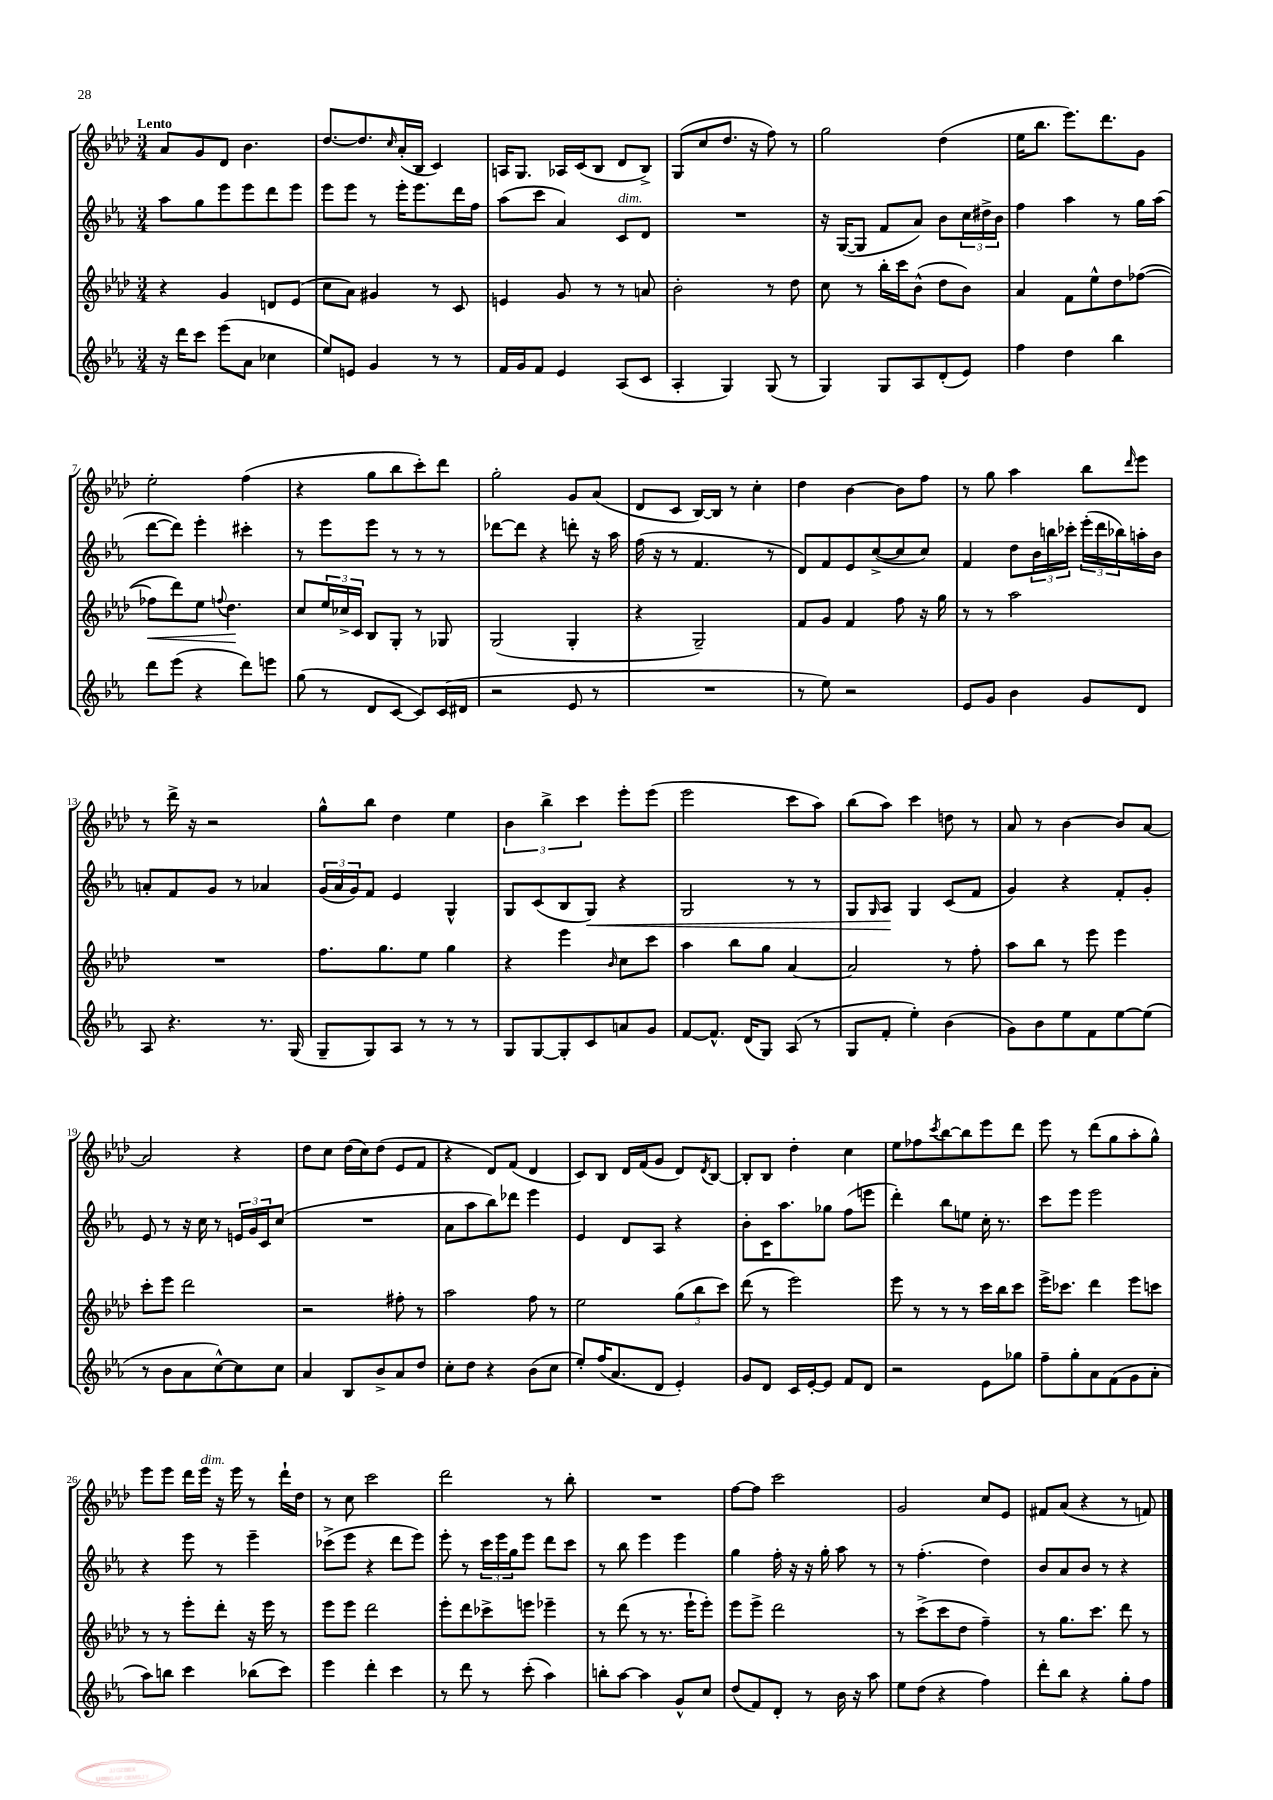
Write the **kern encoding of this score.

**kern	**kern	**dynam	**kern	**dynam	**kern
*part4	*part3	*part3	*part2	*part2	*part1
*staff4	*staff3	*staff3	*staff2	*staff2	*staff1
*clefG2	*clefG2	*	*clefG2	*	*clefG2
*k[b-e-a-]	*k[b-e-a-d-]	*	*k[b-e-a-]	*	*k[b-e-a-d-]
*M3/4	*M3/4	*	*M3/4	*	*M3/4
=1	=1	=1	=1	=1	=1
!	!	!	!	!	!LO:TX:a:B:t=Lento
16r	4r	.	8aa-\L	.	8a-/L
16ddd\KL	.	.	.	.	.
8ccc\J	.	.	8gg\	.	8g/
(8eee-\L	4g/	.	8eee-\	.	8d-/J
8a-\J	.	.	8eee-\	.	4.b-\
4cc-X\	8dn/L	.	8ddd\	.	.
.	(8e-/J	.	8eee-\J	.	.
=2	=2	=2	=2	=2	=2
8ee-/L)	8cc\L	.	8eee-\L	.	[8.dd-/L
8en/J	8a-\J)	.	8eee-\J	.	.
.	.	.	.	.	8.dd-/]
4g/	4g#X/	.	8r	.	.
.	.	.	.	.	16qqcc/
.	.	.	16eee-'\KL	.	(16a-'/L
.	.	.	8.eee-\	.	16B-/JJ
8r	8r	.	.	.	4c/)
8r	8c/	.	16ddd\L	.	.
.	.	.	16ff\JJ	.	.
=3	=3	=3	=3	=3	=3
16f/LL	4en/	.	(8aa-\L	.	16An/KL
16g/J	.	.	.	.	8.G/J
8f/J	.	.	8ccc\J	.	.
4e-/	8g/	.	4a-/)	.	16A-X/LL
.	.	.	.	.	(16c/J
.	8r	.	.	.	8B-/J
!	!	!	!LO:TX:a:i:t=dim.	!	!
(8A-/L	8r	.	8c/L	.	8d-/L
8c/J	8an/	.	8d/J	.	8B-^/J)
=4	=4	=4	=4	=4	=4
4A-'/	2b-'\	.	2.r	.	(8G/L
.	.	.	.	.	8cc/
4G/)	.	.	.	.	8.dd-/J
.	.	.	.	.	16r
(8G/	8r	.	.	.	8ff\)
8r	8dd-\	.	.	.	8r
=5	=5	=5	=5	=5	=5
4G/)	8cc\	.	16r	.	2gg\
.	.	.	([16G/KL	.	.
.	8r	.	8G/J]	.	.
8G/L	16bb-'\LL	.	8f/L	.	.
.	16ccc\J	.	.	.	.
8A-/	(8b-^^\J	.	8a-/J)	.	.
(8d'/	8dd-\L	.	8b-\L	.	(4dd-\
8e-/J)	8b-\J)	.	24cc\L	.	.
.	.	.	24dd#X^\	.	.
.	.	.	24b-\JJ	.	.
=6	=6	=6	=6	=6	=6
4ff\	4a-/	.	4ff\	.	16ee-\KL
.	.	.	.	.	8.bb-\J
4dd\	8f\L	.	4aa-\	.	8.eee-\L)
.	8ee-^^\	.	.	.	.
.	.	.	.	.	8.ddd-\
4bb-\	8dd-\	.	8r	.	.
.	([8ff-X\J	.	16gg\LL	.	8g\J
.	.	.	(16aa-\JJ	.	.
!!LO:LB:g=z
=7	=7	=7	=7	=7	=7
!	!	!LO:HP:b	!	!	!
8ddd\L	8ff-X\L]	<	[8ddd\L	.	2ee-'\
(8eee-\J	8ddd-\)	.	8ddd\J])	.	.
4r	8ee-\J	.	4eee-'\	.	.
.	8qqffn/	.	.	.	.
.	4.dd-\	.	.	.	.
8ddd\L)	.	.	4ccc#X'\	.	(4ff\
8eeen\J	.	.	.	.	.
.	.	[	.	.	.
=8	=8	=8	=8	=8	=8
(8gg\	8cc/L	.	8r	.	4r
8r	24ee-/L	.	8eee-\L	.	.
.	24cc-X^/	.	.	.	.
.	24c/JJ	.	.	.	.
8d/L	8B-/L	.	8eee-\J	.	8gg\L
[8c/J	8G'/J	.	8r	.	8bb-\
8c/L])	8r	.	8r	.	8ccc'\)
(16c/L	8G-X/	.	8r	.	8ddd-\J
16d#X/JJ	.	.	.	.	.
=9	=9	=9	=9	=9	=9
2r	(2G/	.	[8ddd-X\L	.	2gg'\
.	.	.	8ddd-\J]	.	.
.	.	.	4r	.	.
8e-/	4G'/	.	8dddn'\	.	8g/L
8r	.	.	16r	.	(8a-/J
.	.	.	16aa-\	.	.
=10	=10	=10	=10	=10	=10
2.r	4r	.	(16ff\	.	8d-/L
.	.	.	16r	.	.
.	.	.	8r	.	8c/J
.	2G~/)	.	4.f/	.	[16B-/LL)
.	.	.	.	.	16B-/JJ]
.	.	.	.	.	8r
.	.	.	.	.	4cc'\
.	.	.	8r	.	.
=11	=11	=11	=11	=11	=11
8r	8f/L	.	8d/L)	.	4dd-\
8ee-\)	8g/J	.	8f/	.	.
2r	4f/	.	8e-/	.	[4b-\
.	.	.	([8cc^/	.	.
.	8ff\	.	8cc/]	.	8b-\L]
.	16r	.	8cc/J)	.	8ff\J
.	16gg\	.	.	.	.
=12	=12	=12	=12	=12	=12
8e-/L	8r	.	4f/	.	8r
8g/J	8r	.	.	.	8gg\
4b-\	2aa-\	.	8dd\L	.	4aa-\
.	.	.	24b-\L	.	.
.	.	.	24bbn\	.	.
.	.	.	24ccc-X'\JJ	.	.
8g/L	.	.	(24eee-'\LL	.	8bb-\L
.	.	.	24ddd\	.	.
.	.	.	24bb-X\)	.	.
.	.	.	.	.	16qqddd-/
8d/J	.	.	16aan'\	.	8eee-\J
.	.	.	16b-\JJ	.	.
!!LO:LB:g=z
=13	=13	=13	=13	=13	=13
8A-/	2.r	.	8an'/L	.	8r
4.r	.	.	8f/	.	16ddd-^\
.	.	.	.	.	16r
.	.	.	8g/J	.	2r
.	.	.	8r	.	.
8.r	.	.	4a-X/	.	.
(16G/	.	.	.	.	.
=14	=14	=14	=14	=14	=14
8G~/L	8.ff\L	.	(24g/LL	.	8gg^^\L
.	.	.	24a-/	.	.
.	.	.	24g/J)	.	.
8G/)	.	.	8f/J	.	8bb-\J
.	8.gg\	.	.	.	.
8A-/J	.	.	4e-/	.	4dd-\
8r	8ee-\J	.	.	.	.
8r	4gg\	.	4G^^/	.	4ee-\
8r	.	.	.	.	.
=15	=15	=15	=15	=15	=15
8G/L	4r	.	8G/L	.	6b-\
[8G/	.	.	(8c/	.	.
.	.	.	.	.	6bb-^\
8G'/]	4eee-\	.	8B-/	.	.
.	.	.	.	.	6ccc\
!	!	!	!	!LO:HP:b	!
8c/	.	.	8G/J)	<	.
.	16qqb-/	.	.	.	.
8an/	8cc\L	.	4r	.	8eee-'\L
8g/J	8ccc\J	.	.	.	(8eee-\J
=16	=16	=16	=16	=16	=16
[8f/L	4aa-\	.	2G/	.	2eee-\
8.f^^/J]	.	.	.	.	.
.	8bb-\L	.	.	.	.
(16d/KL	.	.	.	.	.
8G/J)	8gg\J	.	.	.	.
(8A-/	[4a-/	.	8r	.	8ccc\L
8r	.	.	8r	.	8aa-\J)
=17	=17	=17	=17	=17	=17
8G/L	2a-/]	.	8G/L	.	(8bb-\L
.	.	.	16qqG/	.	.
8f'/J	.	.	8A-/J	.	8aa-\J)
4ee-'\)	.	.	4G/	[	4ccc\
(4b-\	8r	.	(8c/L	.	8ddn\
.	8ff'\	.	8f/J	.	8r
=18	=18	=18	=18	=18	=18
8g\L)	8aa-\L	.	4g/)	.	8a-/
8b-\	8bb-\J	.	.	.	8r
8ee-\	8r	.	4r	.	[4b-\
8f\	8eee-\	.	.	.	.
[8ee-\	4eee-\	.	8f'/L	.	8b-/L]
(8ee-\J]	.	.	8g'/J	.	[8a-/J
!!LO:LB:g=z
=19	=19	=19	=19	=19	=19
8r	8ccc'\L	.	8e-/	.	2a-/]
8b-\L	8eee-\J	.	8r	.	.
8a-\	2ddd-\	.	16r	.	.
.	.	.	16cc\	.	.
[8cc^^\)	.	.	8r	.	.
8cc\]	.	.	24en/LL	.	4r
.	.	.	24g/	.	.
.	.	.	24c/J	.	.
8cc\J	.	.	(8cc/J	.	.
=20	=20	=20	=20	=20	=20
4a-/	2r	.	2.r	.	8dd-\L
.	.	.	.	.	8cc\J
8B-/L	.	.	.	.	(16dd-\LL
.	.	.	.	.	16cc\J)
8b-^/	.	.	.	.	(8dd-\J
8a-/	8ff#X'\	.	.	.	8e-/L
8dd/J	8r	.	.	.	8f/J
=21	=21	=21	=21	=21	=21
8cc'\L	2aa-\	.	8a-\L	.	4r
8dd\J	.	.	8aa-\	.	.
4r	.	.	8bb-\)	.	8d-/L)
.	.	.	8ddd-X\J	.	(8f/J
(8b-\L	8ff\	.	4eee-\	.	4d-/
8cc\J	8r	.	.	.	.
=22	=22	=22	=22	=22	=22
8ee-'/L)	2ee-\	.	4e-/	.	8c/L)
(16ff/K	.	.	.	.	8B-/J
8.a-/	.	.	.	.	.
.	.	.	8d/L	.	16d-/LL
.	.	.	.	.	(16f/J
8d/J	.	.	8A-/J	.	8g/J
4e-'/)	(12gg\L	.	4r	.	8d-/L)
.	12bb-\	.	.	.	.
.	.	.	.	.	8qd-/
.	.	.	.	.	[8B-/J
.	12ccc\J)	.	.	.	.
=23	=23	=23	=23	=23	=23
8g/L	(8ddd-\	.	8b-'\L	.	8B-'/L]
8d/J	8r	.	16c\K	.	8B-/J
.	.	.	8.aa-\	.	.
16c/LL	2eee-\)	.	.	.	4dd-'\
[16e-'/J	.	.	.	.	.
8e-/J]	.	.	8gg-X\J	.	.
8f/L	.	.	(8ff\L	.	4cc\
8d/J	.	.	8eeen\J	.	.
=24	=24	=24	=24	=24	=24
2r	8eee-\	.	4ddd'\)	.	8ee-\L
.	8r	.	.	.	8ff-X\
.	.	.	.	.	8qccc/
.	8r	.	8bb-\L	.	[8bb-\
.	8r	.	8een\J	.	8bb-\]
8e-\L	16ccc\LL	.	16cc'\	.	8eee-\
.	16bb-\J	.	8.r	.	.
8gg-X\J	8ccc\J	.	.	.	8ddd-\J
=25	=25	=25	=25	=25	=25
8ff~\L	16eee-^\KL	.	8ccc\L	.	8eee-\
.	8.ccc-X\J	.	.	.	.
8gg'\	.	.	8eee-\J	.	8r
8a-\	4ddd-\	.	2eee-\	.	(8ddd-\L
(8f\	.	.	.	.	8gg\
8g\	8eee-\L	.	.	.	8aa-'\
8a-'\J	8cccn\J	.	.	.	8gg^^\J)
!!LO:LB:g=z
=26	=26	=26	=26	=26	=26
8aa-\L)	8r	.	4r	.	8eee-\L
8bbn\J	8r	.	.	.	8eee-\J
4ccc\	8eee-'\L	.	8eee-\	.	16ddd-\LL
!	!	!	!	!	!LO:TX:a:i:t=dim.
.	.	.	.	.	16eee-\JJ
.	8ddd-'\J	.	8r	.	16r
.	.	.	.	.	16eee-\
(8bb-X\L	16r	.	4eee-~\	.	8r
.	16eee-\	.	.	.	.
8ccc\J)	8r	.	.	.	16ddd-`\LL
.	.	.	.	.	16dd-\JJ
=27	=27	=27	=27	=27	=27
4eee-\	8eee-\L	.	(8ccc-X^\L	.	8r
.	8eee-\J	.	8eee-\J	.	8cc\
4ddd'\	2ddd-\	.	4r	.	2ccc\
4ccc\	.	.	8ddd\L	.	.
.	.	.	8eee-\J)	.	.
=28	=28	=28	=28	=28	=28
8r	8eee-'\L	.	8eee-'\	.	2ddd-\
8ddd\	8ddd-\	.	8r	.	.
8r	8ccc-X^\	.	24ccc\LL	.	.
.	.	.	24eee-\	.	.
.	.	.	24gg\J	.	.
(8ccc'\	8eeen\J	.	8eee-\J	.	.
4aa-\)	4eee-X~\	.	8ddd\L	.	8r
.	.	.	8ccc\J	.	8bb-'\
=29	=29	=29	=29	=29	=29
8bbn'\L	8r	.	8r	.	2.r
[8aa-\J	(8ddd-\	.	8bb-\	.	.
4aa-\]	8r	.	4eee-\	.	.
.	8.r	.	.	.	.
8g^^/L	.	.	4eee-\	.	.
.	16eee-`\KL	.	.	.	.
8cc/J	8eee-'\J)	.	.	.	.
=30	=30	=30	=30	=30	=30
(8dd/L	8eee-\L	.	4gg\	.	[8ff\L
8f/)	8eee-^\J	.	.	.	8ff\J]
8d'/J	2ddd-\	.	16ff'\	.	2ccc\
.	.	.	16r	.	.
8r	.	.	16r	.	.
.	.	.	16gg'\	.	.
16b-\	.	.	8aa-\	.	.
16r	.	.	.	.	.
8aa-\	.	.	8r	.	.
=31	=31	=31	=31	=31	=31
8ee-\L	8r	.	8r	.	2g/
(8dd\J	(8ccc^\L	.	(4.ff'\	.	.
4r	8ccc\	.	.	.	.
.	8dd-\J	.	.	.	.
4ff\)	4ff~\)	.	4dd\)	.	8cc/L
.	.	.	.	.	8e-/J
=32	=32	=32	=32	=32	=32
8ddd'\L	8r	.	8b-/L	.	8f#X/L
8bb-\J	8.gg\L	.	8a-/	.	(8a-/J
4r	.	.	8b-/J	.	4r
.	8.ccc\J	.	.	.	.
.	.	.	8r	.	.
8gg'\L	8ddd-\	.	4r	.	8r
8ff\J	8r	.	.	.	8fn/)
==	==	==	==	==	==
*-	*-	*-	*-	*-	*-
